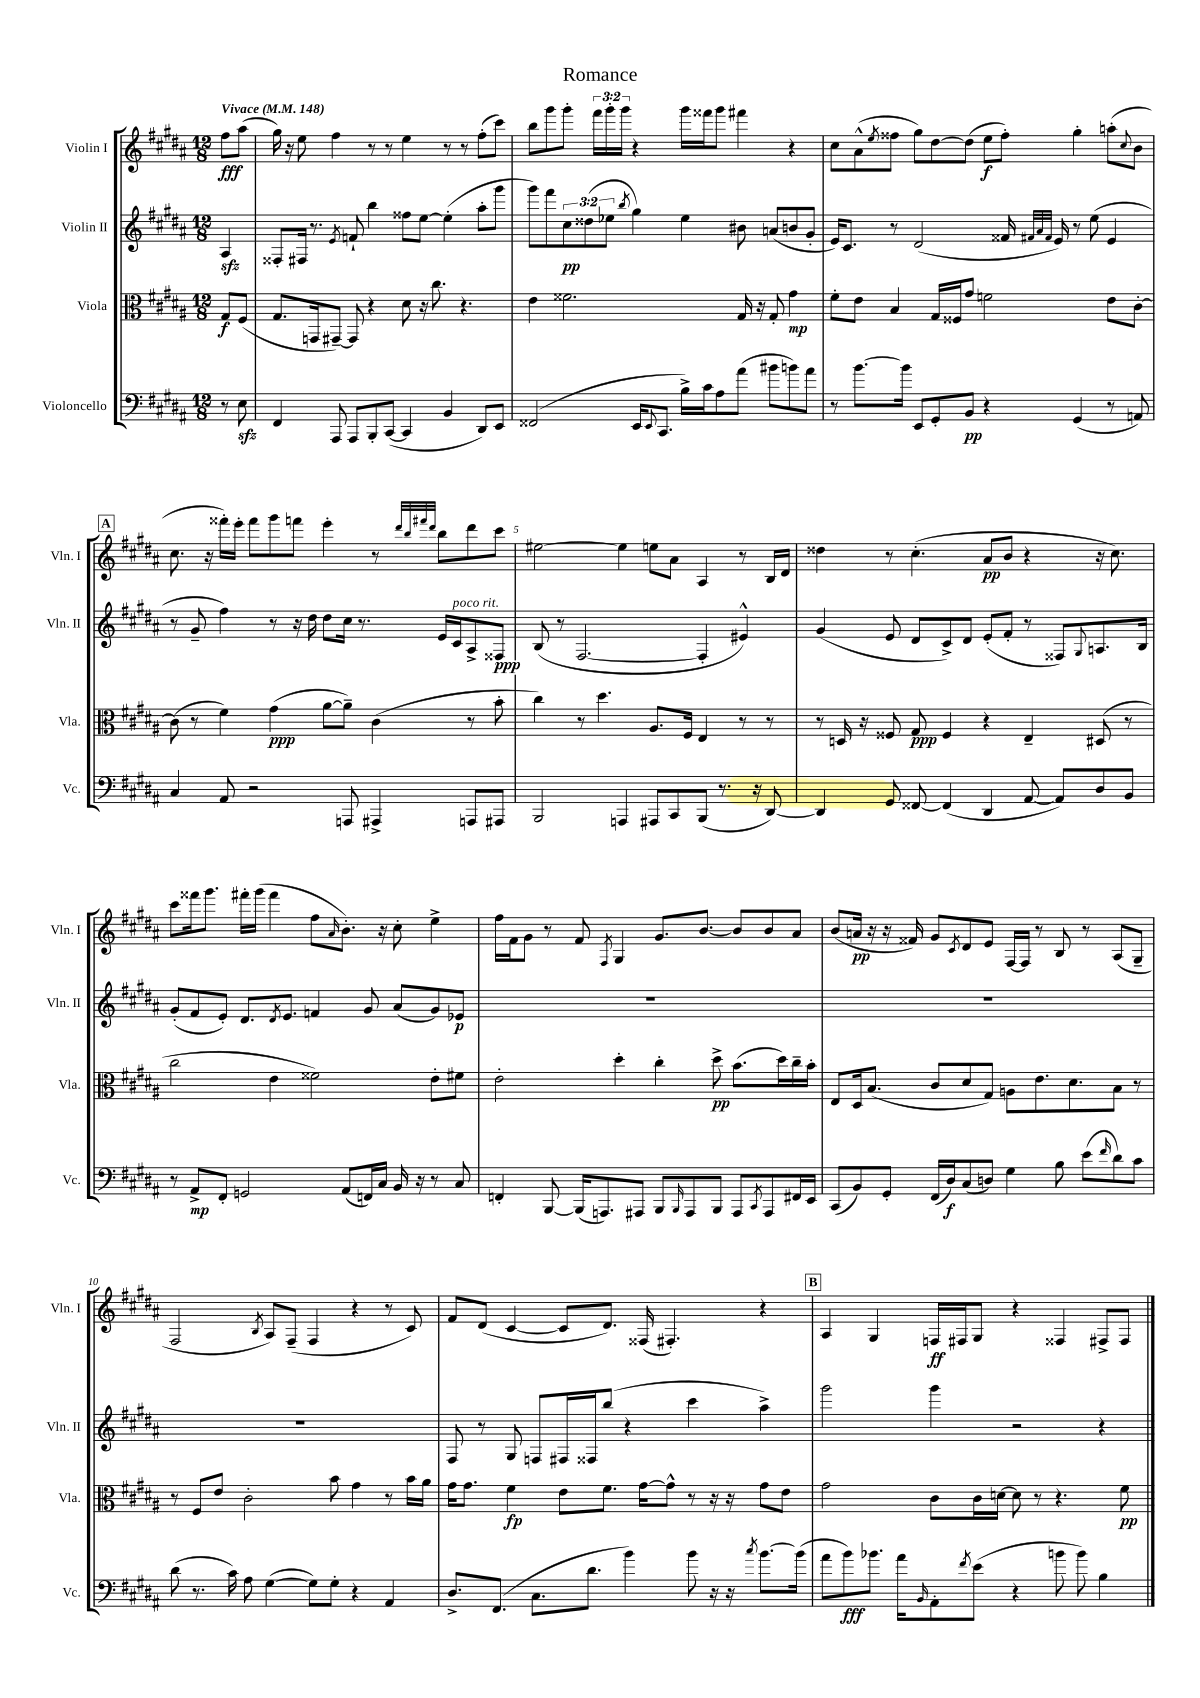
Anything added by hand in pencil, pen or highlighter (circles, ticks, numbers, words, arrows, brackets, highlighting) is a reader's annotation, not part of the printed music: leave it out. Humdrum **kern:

**kern	**kern	**kern	**kern
*staff4	*staff3	*staff2	*staff1
*clefF4	*clefC3	*clefG2	*clefG2
*k[f#c#g#d#a#]	*k[f#c#g#d#a#]	*k[f#c#g#d#a#]	*k[f#c#g#d#a#]
*M12/8	*M12/8	*M12/8	*M12/8
*MM148	*MM148	*MM148	*MM148
8r	8G#	4A#	8ff#
8E	(8F#	.	(8aa#
=	=	=	=
4FF#	8.G#	8F##'	16gg#)
.	.	.	16r
.	.	16F#	8ee
.	16GG	8.r	.
8AAA#	[8GG#~)	.	4ff#
.	.	8qe	.
8AAA#	8GG#]	8f`	.
8BBB'	4r	4bb	8r
([8CC#	.	.	8r
4CC#]	8d#	8ff##	4ee
.	16r	[8ee	.
.	8.cc#	.	.
4BB	.	(4ee']	8r
.	4.r	.	8r
8DD#)	.	8aa#'	(8ff#'
8EE	.	8ggg#	8ccc#)
=	=	=	=
(2FF##	4e	8ggg#)	8bb
.	.	8fff#	8ggg#
.	2.f##	12cc#	8ggg#'
.	.	(12dd##	.
.	.	.	24fff#
.	.	12ee-	24ggg#'
.	.	.	24ggg#
.	.	8qbb	.
16EE	.	4gg#)	4r
8qqEE	.	.	.
8.CC#	.	.	.
16B^)	.	4ee-	16ggg#
16c#	.	.	16fff##
8A#	.	.	8ggg#
(8a#	16G#	8b#	4fff#
.	16r	.	.
8b#	8G#'	(8a	.
8b)	4g#	8b	4r
8a#	.	8g#'	.
=	=	=	=
8r	8f#'	16e)	8cc#
.	.	8.c#	.
[8.b	8e	.	(8a#^^
.	.	.	8qee
.	4B	8r	8ff##
16b]	.	.	.
8EE	.	(2d#	8gg#)
8GG#'	16G#	.	[8dd#
.	16F##	.	.
8BB	8g#	.	(8dd#]
4r	2f	.	8ee
.	.	16f##	8ff##')
.	.	32qqf#	.
.	.	32qqa#	.
.	.	32qqf#	.
.	.	16e)	.
(4GG#	.	8r	4gg#'
.	.	(8ee	.
8r	8e	4e	(8aa'
.	.	.	8qqcc#
8AA)	[8c#'	.	8b
=	=	=	=
4C#	(8c#]	8r	8.cc#
.	8r	8g#~	.
.	.	.	16r
8AA#	4f#)	4ff#)	16fff##')
.	.	.	16eee'
2r	.	.	8fff##
.	(4g#	8r	8ggg#
.	.	16r	8fff
.	.	16dd#	.
.	[8a#	8dd#	4eee'
8AAA	8a#~])	16cc#	.
.	.	8.r	.
4AAA#^	(4c#	.	8r
.	.	.	32qqddd#
.	.	.	32qqbb
.	.	.	32qqfff#
.	.	.	32qqddd#
.	.	16e	8bb
.	.	16c#	.
8AAA	8r	8A#^	8ddd#
8AAA#	8b'	8F##	8ccc#
=	=	=	=
2BBB	4cc#)	(8B	[2ee#
.	.	8r	.
.	8r	[2.F#	.
.	4.dd#	.	.
4AAA	.	.	4ee#]
8AAA#	8.A#	.	8ee
8CC#	.	.	8a#
.	16F#	.	.
(8BBB	4E	4F#']	4A#
8.r	.	.	.
.	8r	4e#^^)	8r
16r	.	.	.
[8DD#)	8r	.	16B
.	.	.	16d#
=	=	=	=
4DD#]	8r	(4g#	4dd##
.	16D	.	.
.	16r	.	.
8GG#	8F##	8e	8r
[8FF##	8G#	8d#	(4.cc#'
(4FF##]	4F##	8c#^)	.
.	.	8d#	.
4DD#	4r	(8e'	8a#
.	.	8f#'	8b
[8AA#	4E~	8r	4r
8AA#])	.	8F##)	.
.	.	8qqG#	.
8D#	(8D#	8.A	16r
.	.	.	8.cc#)
8BB	8r	.	.
.	.	16B	.
=	=	=	=
8r	2cc#	(8g#'	8ccc#
8AA#^	.	8f#	16fff##
.	.	.	8.ggg#
8FF#'	.	8e')	.
2GG	.	8.d#	16fff#'
.	.	.	(16ggg#
.	4e	.	4fff#
.	.	8qd#	.
.	.	8.e	.
.	2f##)	4f	8ff#
.	.	.	16qqa#
(8AA#	.	.	8.b')
16FF)	.	8g#	.
16C#	.	.	16r
16BB	.	(8a#	8cc#'
16r	.	.	.
8r	8e'	8g#)	4ee^
8C#	8f#	8e-	.
=	=	=	=
4FF'	2e'	1.r	16ff#
.	.	.	16f#
.	.	.	8g#
[8BBB	.	.	8r
(16BBB]	.	.	8f#
8.AAA)	.	.	.
.	.	.	8qF#
.	4dd#'	.	4G#
8AAA#	.	.	.
8BBB	4cc#'	.	8.g#
16qqBBB	.	.	.
8AAA#	.	.	.
.	.	.	[8.b
8BBB	8dd#^	.	.
8AAA#	(8.b	.	8b]
8qCC#	.	.	.
8AAA#	.	.	8b
.	16dd#)	.	.
16FF#	16cc#~	.	8a#
16EE	16b'	.	.
=	=	=	=
(8CC#	8E	1.r	(8b
8BB)	16D#	.	16a
.	(8.B	.	16r
8GG#'	.	.	16r
.	.	.	16f##)
(16FF#	8c#	.	8g#
16D#)	.	.	.
.	.	.	8qc#
(8C#	8d#	.	8d#
8D)	8G#)	.	8e
4G#	8A	.	[16F#
.	.	.	16F#]
.	8.e	.	8r
8B	.	.	8B
.	8.d#	.	.
(8e	.	.	8r
16qqf#	.	.	.
8d#)	8B	.	(8A#
8c#	8r	.	8G#~
=	=	=	=
(8d#	8r	1.r	2F#
8.r	8F#	.	.
.	8e	.	.
16c#)	.	.	.
8A#	2c#'	.	.
.	.	.	8qB
([4G#	.	.	8A#)
.	.	.	(8F#~
8G#])	.	.	4F#
8G#'	8b	.	.
4r	4g#	.	4r
4AA#	8r	.	8r
.	16b	.	8c#)
.	16a#	.	.
=	=	=	=
8.D#^	16g#	8F#	8f#
.	8.g#	.	.
.	.	8r	(8d#
(8.FF#	.	.	.
.	4f#	8G#	[4c#
8.C#	.	8F	.
.	8e	16F#	8c#]
8.d#	.	16F##	.
.	8.f#	(8bb	8.d#)
4b)	.	4r	.
.	[16g#	.	(16F##
.	8g#^^]	.	4.F#')
8b	8r	4ccc#	.
16r	16r	.	.
16r	16r	.	.
8qcc#	.	.	.
[8.b	8g#	4aa#^)	4r
.	8e	.	.
(16b]	.	.	.
=	=	=	=
8a#	2g#	2ggg#	4A#
8b)	.	.	.
8.b-	.	.	4G#
16a#	.	.	.
16qqBB	.	.	.
8AA#'	8c#	4ggg#	16F
.	.	.	16F#
8qf#	.	.	.
(8e	16c#	.	8G#
.	[16d	.	.
4r	8d]	2r	4r
.	8r	.	.
8b	4.r	.	4F##
8b)	.	.	.
4B	.	4r	8F#^
.	8f#	.	8F#
==	==	==	==
*-	*-	*-	*-
